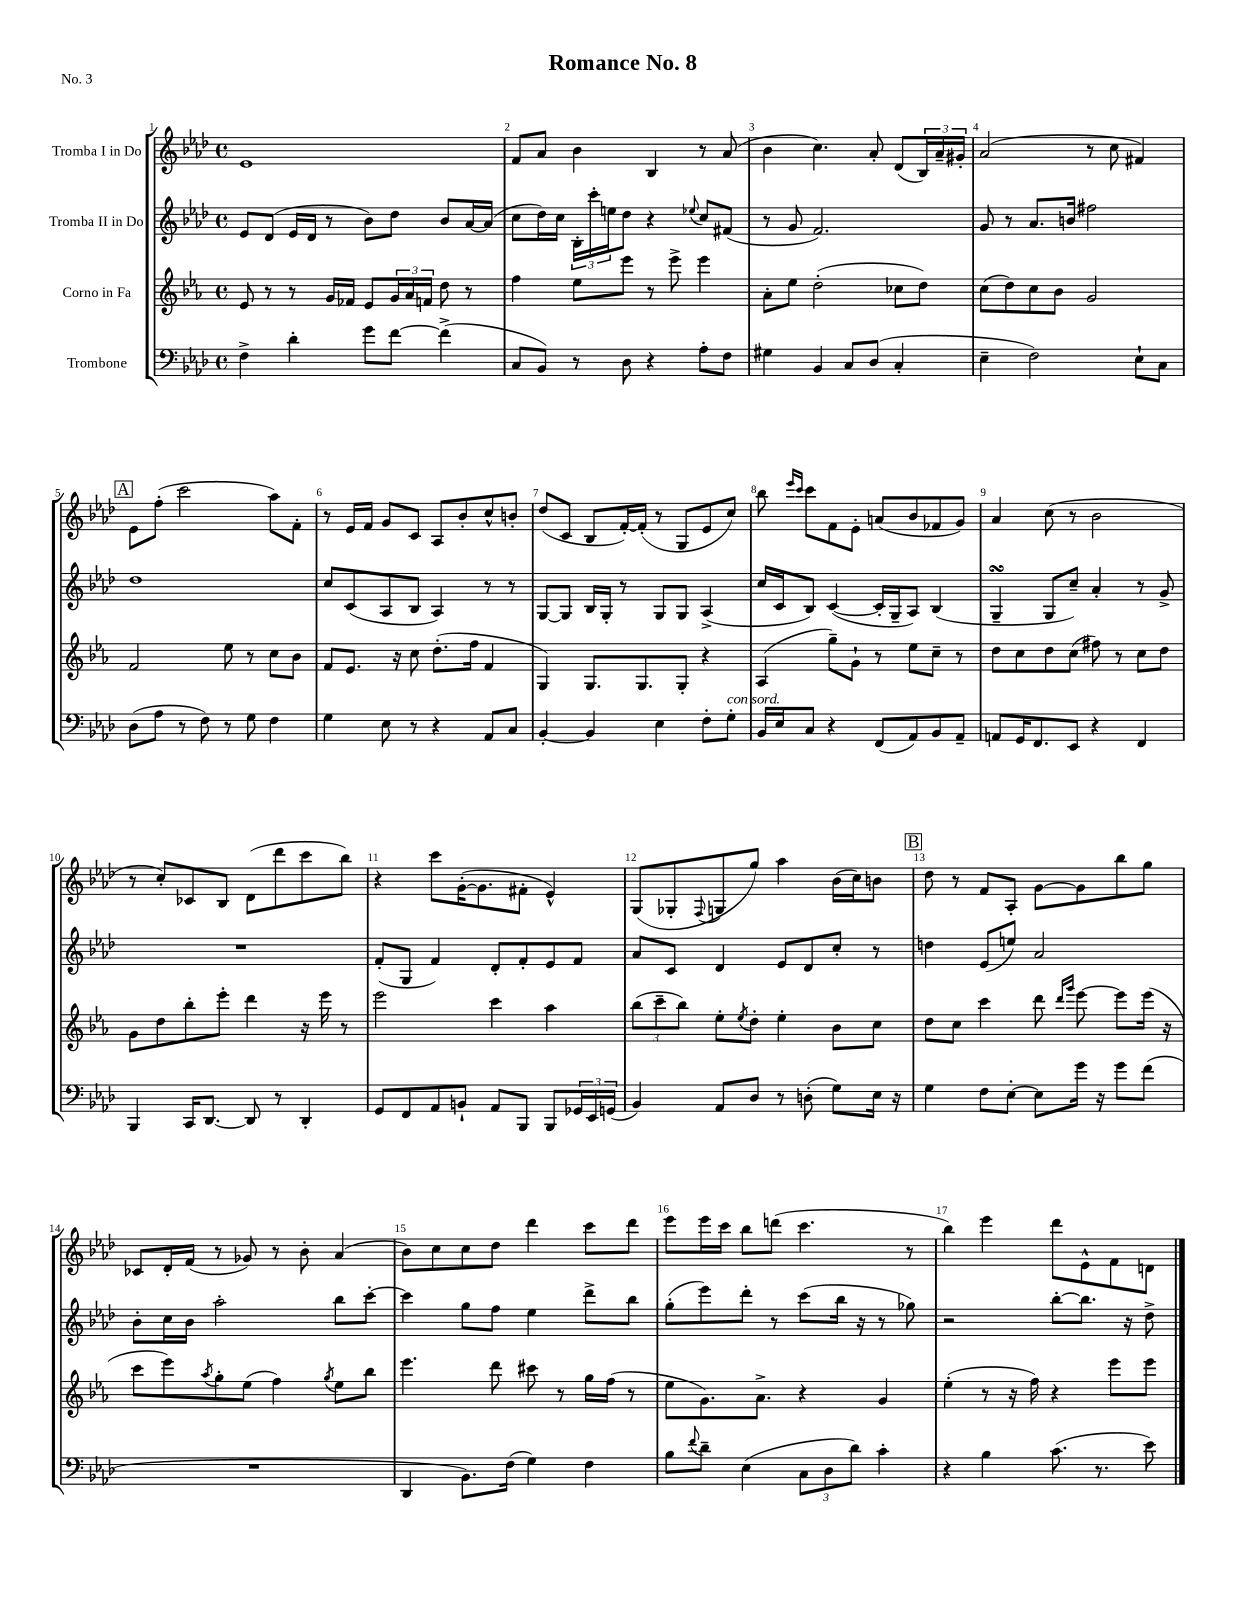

**kern	**kern	**kern	**kern
*staff4	*staff3	*staff2	*staff1
*clefF4	*clefG2	*clefG2	*clefG2
*k[b-e-a-d-]	*k[b-e-a-]	*k[b-e-a-d-]	*k[b-e-a-d-]
*M4/4	*M4/4	*M4/4	*M4/4
*met(c)	*met(c)	*met(c)	*met(c)
4F^\	8e-/	8e-/L	1e-
.	8r	(8d-/J	.
4d-'\	8r	16e-/LL	.
.	.	16d-/JJ	.
.	16g/LL	8r	.
.	16f-/JJ	.	.
8g\L	8e-/L	8b-\L)	.
[8f\J	24g/L	8dd-\J	.
.	24a-/	.	.
.	24f/JJ	.	.
(4f^\]	8dd\	8b-/L	.
.	8r	[16a-/L	.
.	.	(16a-/]JJ	.
=	=	=	=
8C/L	4ff\	8cc\L	8f/L
8BB-/J)	.	16dd-\L)	8a-/J
.	.	16cc\JJ	.
8r	8ee-\L	24B-'\LL	4b-\
.	.	24ccc'\	.
.	.	24ee\J	.
8D-\	8eee-\J	8dd-\J	.
4r	8r	4r	4B-/
.	8eee-^\	.	.
.	.	8qqee-/	.
8A-'\L	4eee-\	8cc/L	8r
8F\J	.	(8f#/J	(8a-/
=	=	=	=
4G#\	8a-'\L	8r	4b-\
.	8ee-\J	8g/	.
4BB-/	(2dd'\	2.f/)	4.cc\)
8C/L	.	.	.
(8D-/J	.	.	8a-'/
4C'/	8cc-\L	.	(8d-/L
.	8dd\J)	.	24B-/L)
.	.	.	24a-~/
.	.	.	24g#'/JJ
=	=	=	=
4E-~\	(8cc\L	8g/	(2a-/
.	8dd\)	8r	.
2F\)	8cc\	8.a-/L	.
.	8b-\J	.	.
.	.	16b/Jk	.
.	2g/	2ff#\	8r
.	.	.	8cc\
8E-`\L	.	.	4f#/)
8C\J	.	.	.
=	=	=	=
(8D-\L	2f/	1dd-	8e-\L
8A-\J	.	.	(8ff'\J
8r	.	.	2ccc\
8F\)	.	.	.
8r	8ee-\	.	.
8G\	8r	.	.
4F\	8cc\L	.	8aa-\L)
.	8b-\J	.	8f'\J
=	=	=	=
4G\	8f/L	8cc/L	8r
.	8.e-/J	(8c/	16e-/LL
.	.	.	16f/JJ
8E-\	.	8A-/	8g/L
.	16r	.	.
8r	8cc\	8B-/J	8c/J
4r	(8.dd'\L	4A-/)	8A-/L
.	.	.	8b-'/
.	16ff\Jk	.	.
8AA-/L	4f/	8r	8cc^^/
8C/J	.	8r	8b'/J
=	=	=	=
[4BB-'/	4G/)	[8G/L	(8dd-/L
.	.	8G/]J	8c/J
4BB-/]	8.G/L	16B-/LL	8B-/L
.	.	16G'/JJ	.
.	.	8r	[16f'/L)
.	8.G/	.	(16f'/]JJ
4E-\	.	8G/L	8r
.	8G'/J	8G/J	8G/L
8F'\L	4r	(4A-^/	8e-/
8G'\J	.	.	8cc/J)
=	=	=	=
16BB-/LL	(4A-/	16cc/LL	8bb-\
16E-/J	.	16c/J	.
.	.	.	16qqeee-/LL
.	.	.	16qqccc/JJ
8C/J	.	8B-/J)	8ccc\L
4r	8gg~\L)	([4c/	8f\
.	8g`\J	.	8e-'\J
(8FF/L	8r	16c'/]LL	(8a/L
.	.	16G~/J	.
8AA-/)	8ee-\L	8A-/J)	8b-/
8BB-/	8cc~\J	(4B-/	8f-/
8AA-~/J	8r	.	8g/J)
=	=	=	=
8AA/L	8dd\L	4G~/	4a-/
16GG/K	8cc\	.	.
8.FF/	.	.	.
.	8dd\	8G/L	(8cc\
8EE-/J	(8cc\J	8cc~/J)	8r
4r	8ff#\)	4a-'/	2b-\
.	8r	.	.
4FF/	8cc\L	8r	.
.	8dd\J	8g^/	.
=	=	=	=
4BBB-/	8g\L	1r	8r
.	8dd\	.	8cc'/L)
16CC/LK	8bb-'\	.	8c-/
[8.DD-/J	.	.	.
.	8eee-'\J	.	8B-/J
8DD-/]	4ddd\	.	(8d-\L
8r	.	.	8ddd-\
4DD-'/	16r	.	8ccc\
.	16eee-\	.	.
.	8r	.	8bb-\J)
=	=	=	=
8GG/L	2eee-\	(8f'/L	4r
8FF/	.	8G/J	.
8AA-/	.	4f/)	8ccc\L
8BB`/J	.	.	([16g'\K
.	.	.	8.g\]
8AA-/L	4ccc\	8d-'/L	.
8BBB-/J	.	8f'/	8f#'\J
8BBB-/L	4aa-\	8e-/	4e-^^/)
24GG-/L	.	8f/J	.
24EE-/	.	.	.
(24GG/JJ	.	.	.
=	=	=	=
4BB-/)	(12bb-\L	8a-/L	(8G/L
.	12ccc~\	.	.
.	.	8c/J	8G-'/
.	12bb-\J)	.	.
.	.	.	8qqF/
8AA-/L	8ee-'\L	4d-/	8G/
.	8qee-/	.	.
8D-/J	8dd'\J	.	8gg/J)
8r	4ee-'\	8e-/L	4aa-\
(8D'\	.	8d-/	.
8G\L)	8b-\L	8cc'/J	(16b-\LL
.	.	.	16cc\J)
16E-\Jk	8cc\J	8r	8b\J
16r	.	.	.
=	=	=	=
4G\	8dd\L	4dd\	8dd-\
.	8cc\J	.	8r
8F\L	4ccc\	(8e-/L	8f/L
[8E-'\J	.	8ee/J)	8A-'/J
8E-\]L	8ddd\	2a-/	[8g\L
.	16qqddd/LL	.	.
.	16qqggg/JJ	.	.
16g\Jk	[8eee-\	.	8g\]
16r	.	.	.
8g\L	8eee-\]L	.	8bb-\
(8f\J	(16eee-\Jk	.	8gg\J
.	16r	.	.
=	=	=	=
1r	8ccc\L	8b-'\L	8c-/L
.	8eee-\)	16cc\L	16d-'/L
.	.	16b-\JJ	(16f/JJ
.	8qaa-/	.	.
.	8gg'\	2aa-'\	8r
.	(8ee-\J	.	8g-/)
.	4ff\)	.	8r
.	.	.	8b-'\
.	8qgg/	.	.
.	8ee-\L	8bb-\L	(4a-/
.	8bb-\J	[8ccc'\J	.
=	=	=	=
4DD-/	4.eee-\	4ccc\]	8b-\L)
.	.	.	8cc\
8.BB-\L)	.	8gg\L	8cc\
.	8ddd\	8ff\J	8dd-\J
(16F\Jk	.	.	.
4G\)	8ccc#\	4ee-\	4ddd-\
.	8r	.	.
4F\	16gg\LL	8ddd-^\L	8ccc\L
.	(16ff\JJ	.	.
.	8r	8bb-\J	8ddd-\J
=	=	=	=
8B-\L	8ee-\L	(8gg'\L	8eee-\L
8qqf/	.	.	.
8d-~\J	8.g\)	8eee-\)	16eee-\L
.	.	.	16ccc\JJ
(4E-\	.	8ddd-'\J	8bb-\L
.	8.a-^\J	.	.
.	.	8r	(8ddd\J
12C\L	4r	(8ccc\L	4.ccc\
12D-\	.	.	.
.	.	16bb-\Jk	.
12d-\J)	.	.	.
.	.	16r	.
4c'\	4g/	8r	.
.	.	8gg-\)	8r
=	=	=	=
4r	(4ee-'\	2r	4bb-\)
4B-\	8r	.	4eee-\
.	16r	.	.
.	16ff\)	.	.
(8.c\	4r	[8bb-'\L	8ddd-\L
.	.	8.bb-\]J	8e-^^\
8.r	.	.	.
.	8eee-\L	.	8f\
.	.	16r	.
8e-\)	8eee-\J	8dd-^\	8d\J
==	==	==	==
*-	*-	*-	*-
